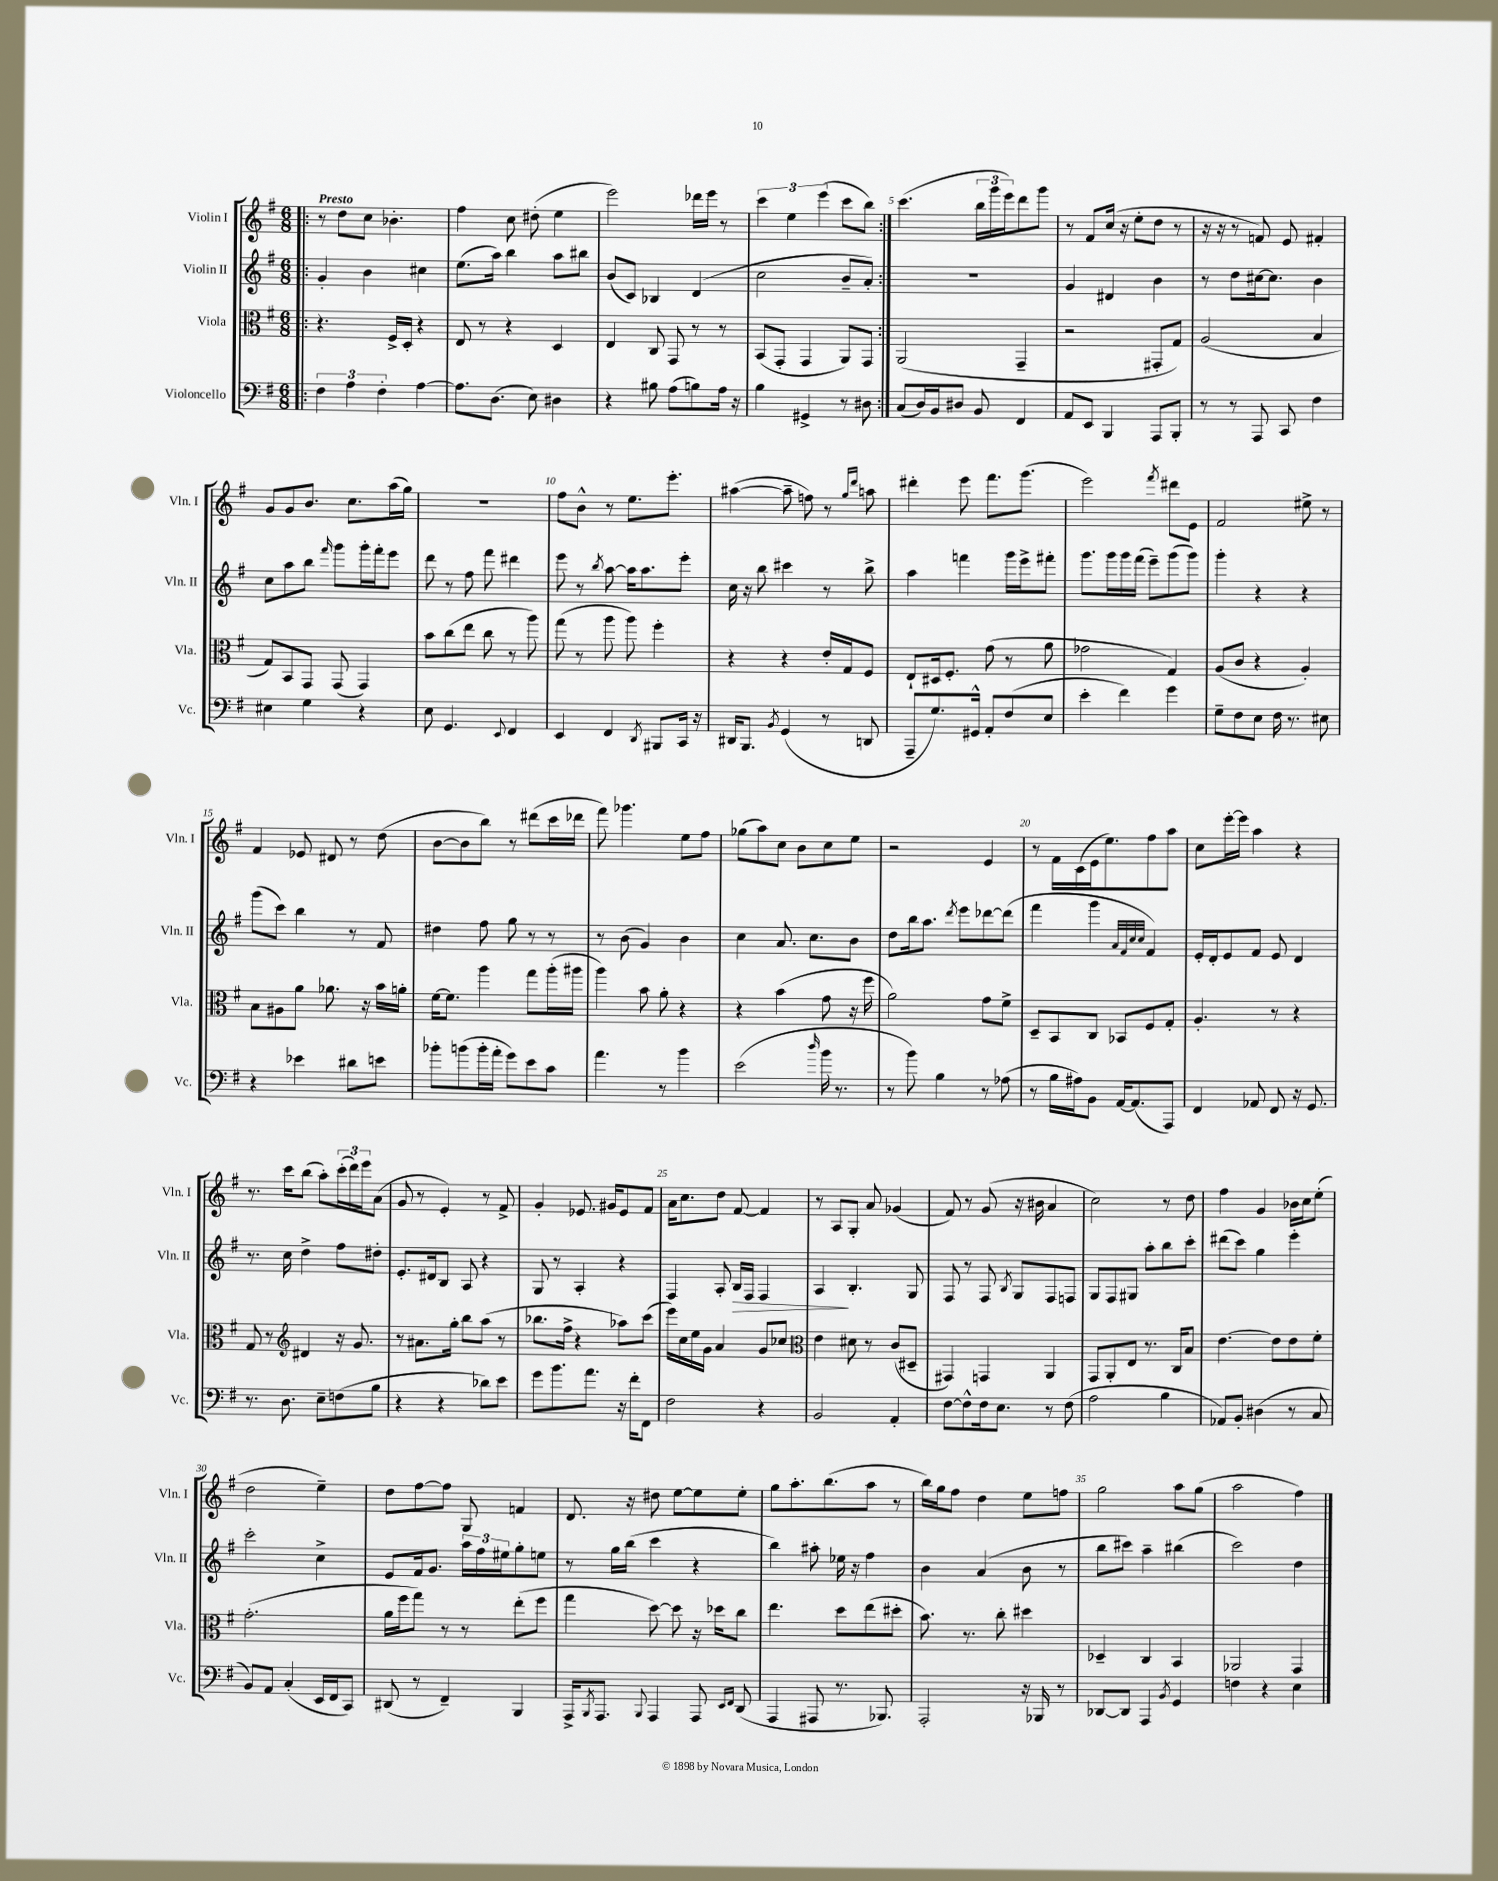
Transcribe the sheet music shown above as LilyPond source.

<<
\new StaffGroup <<
\new Staff = "s0" \with { instrumentName = "Violin I" shortInstrumentName = "Vln. I" } {
    \clef treble \key g \major \numericTimeSignature \time 6/8 \tempo "Presto"
    \repeat volta 2 { \bar ".|:" r8 d''8 c''8 bes'4.-. |
    fis''4 c''8 dis''8-.( e''4 |
    e'''2) des'''16 e'''16 r8 |
    \tuplet 3/2 { c'''4 e''4 e'''4( } c'''8 b''8) | }
    c'''4.( \tuplet 3/2 { b''16 g'''16 e'''16) } d'''8 g'''8 |
    r8 fis'8 c''16( r16 e''8-. d''8 r8 |
    r16 r16 r8 f'8) e'8 fis'4-. |
    g'8 g'8 b'8. c''8. a''16( g''16) |
    R2. |
    fis''8 b'8-^ r8 e''8. e'''8.-. |
    ais''4~( ais''8-- f''8) r8 \grace { g''16 d'''16 } a''8 |
    dis'''4-. e'''8 fis'''8. g'''8.( |
    e'''2) \acciaccatura { fis'''8 } dis'''8 e'8 |
    fis'2 eis''8-> r8 |
    fis'4 ees'8 dis'8 r8 d''8( |
    b'8~ b'8 b''8) r8 dis'''8( c'''16 des'''16 |
    fis'''8) ges'''4. e''8 fis''8 |
    ges''8( a''8) c''8 b'8 c''8 e''8 |
    r2 e'4 |
    r8 fis'16 c'16( e'16 e''8.) fis''8 a''8 |
    c''8 e'''16~-. e'''16 a''4 r4 |
    r8. c'''16 b''8( a''8-.) \tuplet 3/2 { c'''16-.( d'''16) e'''16 } a'8( |
    g'8 r8 e'4-.) r8 fis'8-> |
    g'4-. ees'8. gis'16 ees'8 fis'8 |
    a'16 c''8. d''8 fis'8~ fis'4 |
    r8 a8 g8-. a'8 ges'4( |
    fis'8) r8 g'8( r16 bis'16 a'4 |
    c''2) r8 d''8 |
    fis''4 g'4 bes'16 c''16 e''8-.( |
    d''2 e''4--) |
    d''8 fis''8~ fis''8 g8 f'4 |
    d'8. r16 dis''8 e''8~ e''8 e''8-. |
    g''8 a''8.-. b''8.( a''8 r8 |
    b''16) g''16 fis''8 d''4 e''8 f''8 |
    g''2 a''8 g''8( |
    a''2 fis''4) \bar "|." |
}
\new Staff = "s1" \with { instrumentName = "Violin II" shortInstrumentName = "Vln. II" } {
    \clef treble \key g \major \numericTimeSignature \time 6/8
    \repeat volta 2 { \bar ".|:" g'4-. b'4 cis''4 |
    e''8.( a''16) b''4 a''8 bis''8 |
    b'8( c'8) bes4 d'4( |
    c''2 b'8-- a'8-.) | }
    R2. |
    g'4 dis'4 b'4 |
    r8 d''8 cis''16~ cis''8. b'4 |
    c''8 a''8 b''8 \grace { fis'''16 } g'''8 g'''16-. fis'''16-. e'''8 |
    d'''8 r8 fis''8 fis'''8 dis'''4 |
    e'''8 r8 \acciaccatura { b''8 } a''8~ a''16 a''8. e'''8-. |
    c''16 r16 b''8 cis'''4 r8 b''8-> |
    a''4 f'''4 g'''16 e'''16-> fis'''8-. |
    g'''8. g'''16 g'''16 fis'''16( e'''8--) g'''8( g'''8) |
    g'''4-. r4 r4 |
    g'''8( c'''8) b''4 r8 fis'8 |
    dis''4 fis''8 g''8 r8 r8 |
    r8 b'8( g'4) b'4 |
    c''4 a'8. c''8. b'8 |
    d''8 b''16 a''8. \acciaccatura { d'''8 } e'''8 des'''8~ des'''8( |
    fis'''4 g'''4 \grace { a'32 fis'32 c''32 c''32 } fis'4) |
    e'16-. d'16-. e'8 fis'8 e'8 d'4 |
    r8. c''16 d''4-> fis''8 dis''8-. |
    e'8.-. dis'16 b8 a8 r4 |
    g8 r8 a4-. r4 |
    fis4 a8-. b16\> fis16 fis4 |
    a4\! b4.-. g8 |
    fis8 r8 fis8 \acciaccatura { b8 } g8 fis8 f8 |
    g8 fis8 gis8 a''8-. b''8 c'''8-. |
    dis'''8( c'''8) g''4 e'''4-. |
    c'''2-. c''4-> |
    e'8 fis'16 g'8. \tuplet 3/2 { a''16 fis''16 eis''16 } g''8-. e''8 |
    r8 g''16 b''16( c'''4 r4 |
    b''4) ais''8-. ees''16 r16 fis''4 |
    b'4 a'4( b'8 r8 |
    b''8 cis'''8) a''4-- bis''4( |
    c'''2) d''4 \bar "|." |
}
\new Staff = "s2" \with { instrumentName = "Viola" shortInstrumentName = "Vla." } {
    \clef alto \key g \major \numericTimeSignature \time 6/8
    \repeat volta 2 { \bar ".|:" r4. fis16-> d16-. r4 |
    e8 r8 r4 d4 |
    e4 c8 g,8 r8 r8 |
    b,8( g,8-. g,4 a,8) g,8 | }
    a,2( g,4-- |
    r2 gis,8-. g8) |
    a2( b4 |
    g8) b,8 g,8 g,8( g,4) |
    b'8 c''8( e''8 c''8 r8 a''8) |
    g''8( r8 a''8 a''8) fis''4-. |
    r4 r4 e'16-. g16 fis8 |
    e8-! dis16 fis8.-. g'8( r8 a'8 |
    ges'2 g4) |
    a8( c'8 r4 a4-.) |
    b8 ais8 a'8 aes'8. r16 b'16 a'16-. |
    fis'16~ fis'8. a''4 g''8 a''16-.( ais''16 |
    a''4) b'8 a'8-. r4 |
    r4 b'4( g'8 r16 fis''16 |
    a'2) g'8 fis'8-> |
    d8-- b,8 c8 bes,8 fis8 g8-. |
    a4.-. r8 r4 |
    g8 r8 \clef treble dis'4 r16 g'8. |
    r8 ais'8. g''16-. b''8 a''8( r8 |
    bes''8. fis''16-> r4 aes''8) c'''8( |
    e'''16) c''16 e''16 g'16 a'4 g'8 ces''8 |
    \clef alto e'4 dis'8 r8 c'8( dis8-- |
    gis,4) g,4 a,4 |
    g,8 a,8-. e8 r8. c16 b8 |
    e'4.~ e'8 e'8 fis'8-. |
    g'2.-.( |
    a'16 fis''16 g''8) r8 r8 e''8-.( fis''8 |
    g''4 d''8~) d''8 r16 des''16 c''8 |
    e''4. d''8 e''8( dis''8-. |
    b'8.) r8. c''8-. dis''4 |
    des4-- c4 b,4 |
    aes,2 g,4 \bar "|." |
}
\new Staff = "s3" \with { instrumentName = "Violoncello" shortInstrumentName = "Vc." } {
    \clef bass \key g \major \numericTimeSignature \time 6/8
    \repeat volta 2 { \bar ".|:" \tuplet 3/2 { fis4 a4 fis4-. } a4~ |
    a8. d8.( e8) dis4 |
    r4 bis8 a8( b8) a16 r16 |
    b4 gis,4-> r8 dis8 | }
    c8( d16) b,16 dis8 b,8 fis,4 |
    a,8 e,8 b,,4 a,,8 b,,8-. |
    r8 r8 a,,8 c,8 fis4 |
    eis4 g4 r4 |
    e8 g,4. \appoggiatura { e,8 } fis,4 |
    e,4 fis,4 \acciaccatura { d,8 } bis,,8 c,16 r16 |
    dis,16 b,,8. \acciaccatura { b,8 } g,4( r8 d,8 |
    a,,8-- g8.) gis,16-^ a,8-. fis8( e8 |
    e'4-. fis'4) g'4 |
    g8-- fis8 e8 fis16 r8. eis8 |
    r4 ees'4 dis'8 e'8 |
    bes'8-. b'8( b'16-. a'16-. g'8) e'8 c'8 |
    a'4. r8 b'4 |
    e'2( \grace { d''16 } b'16 r8. |
    r8 b'8) b4 r8 aes8( |
    r8 b16 ais16) b,8 a,16~ a,8.( a,,8) |
    fis,4 aes,8 fis,8 r16 g,8. |
    r8. d8. e8-- f8( b8 |
    r4 r4 des'8) e'8 |
    g'8 b'8. a'8. r16 fis'16-. fis,8 |
    fis2 r4 |
    b,2 a,4-. |
    fis8~ fis8-^ fis16 e8. r8 fis8( |
    a2 b4 |
    aes,8) b,8-. dis4( r8 c8 |
    b,8) a,8 c4-.( e,16 fis,16 c,8) |
    dis,8( r8 fis,4--) b,,4 |
    a,,16-> \acciaccatura { b,,8 } a,,8. \appoggiatura { b,,8 } a,,4 a,,8 \grace { e,16 fis,16 } d,8( |
    a,,4 ais,,8 r8. bes,,8.) |
    a,,2-. r16 bes,,16 r8 |
    des,8~ des,8 a,,4 \acciaccatura { b,8 } g,4 |
    f4 r4 e4 \bar "|." |
}
>>
>>
\layout { \context { \Score \override BarNumber.break-visibility = ##(#f #t #t) barNumberVisibility = #(every-nth-bar-number-visible 5) } }
